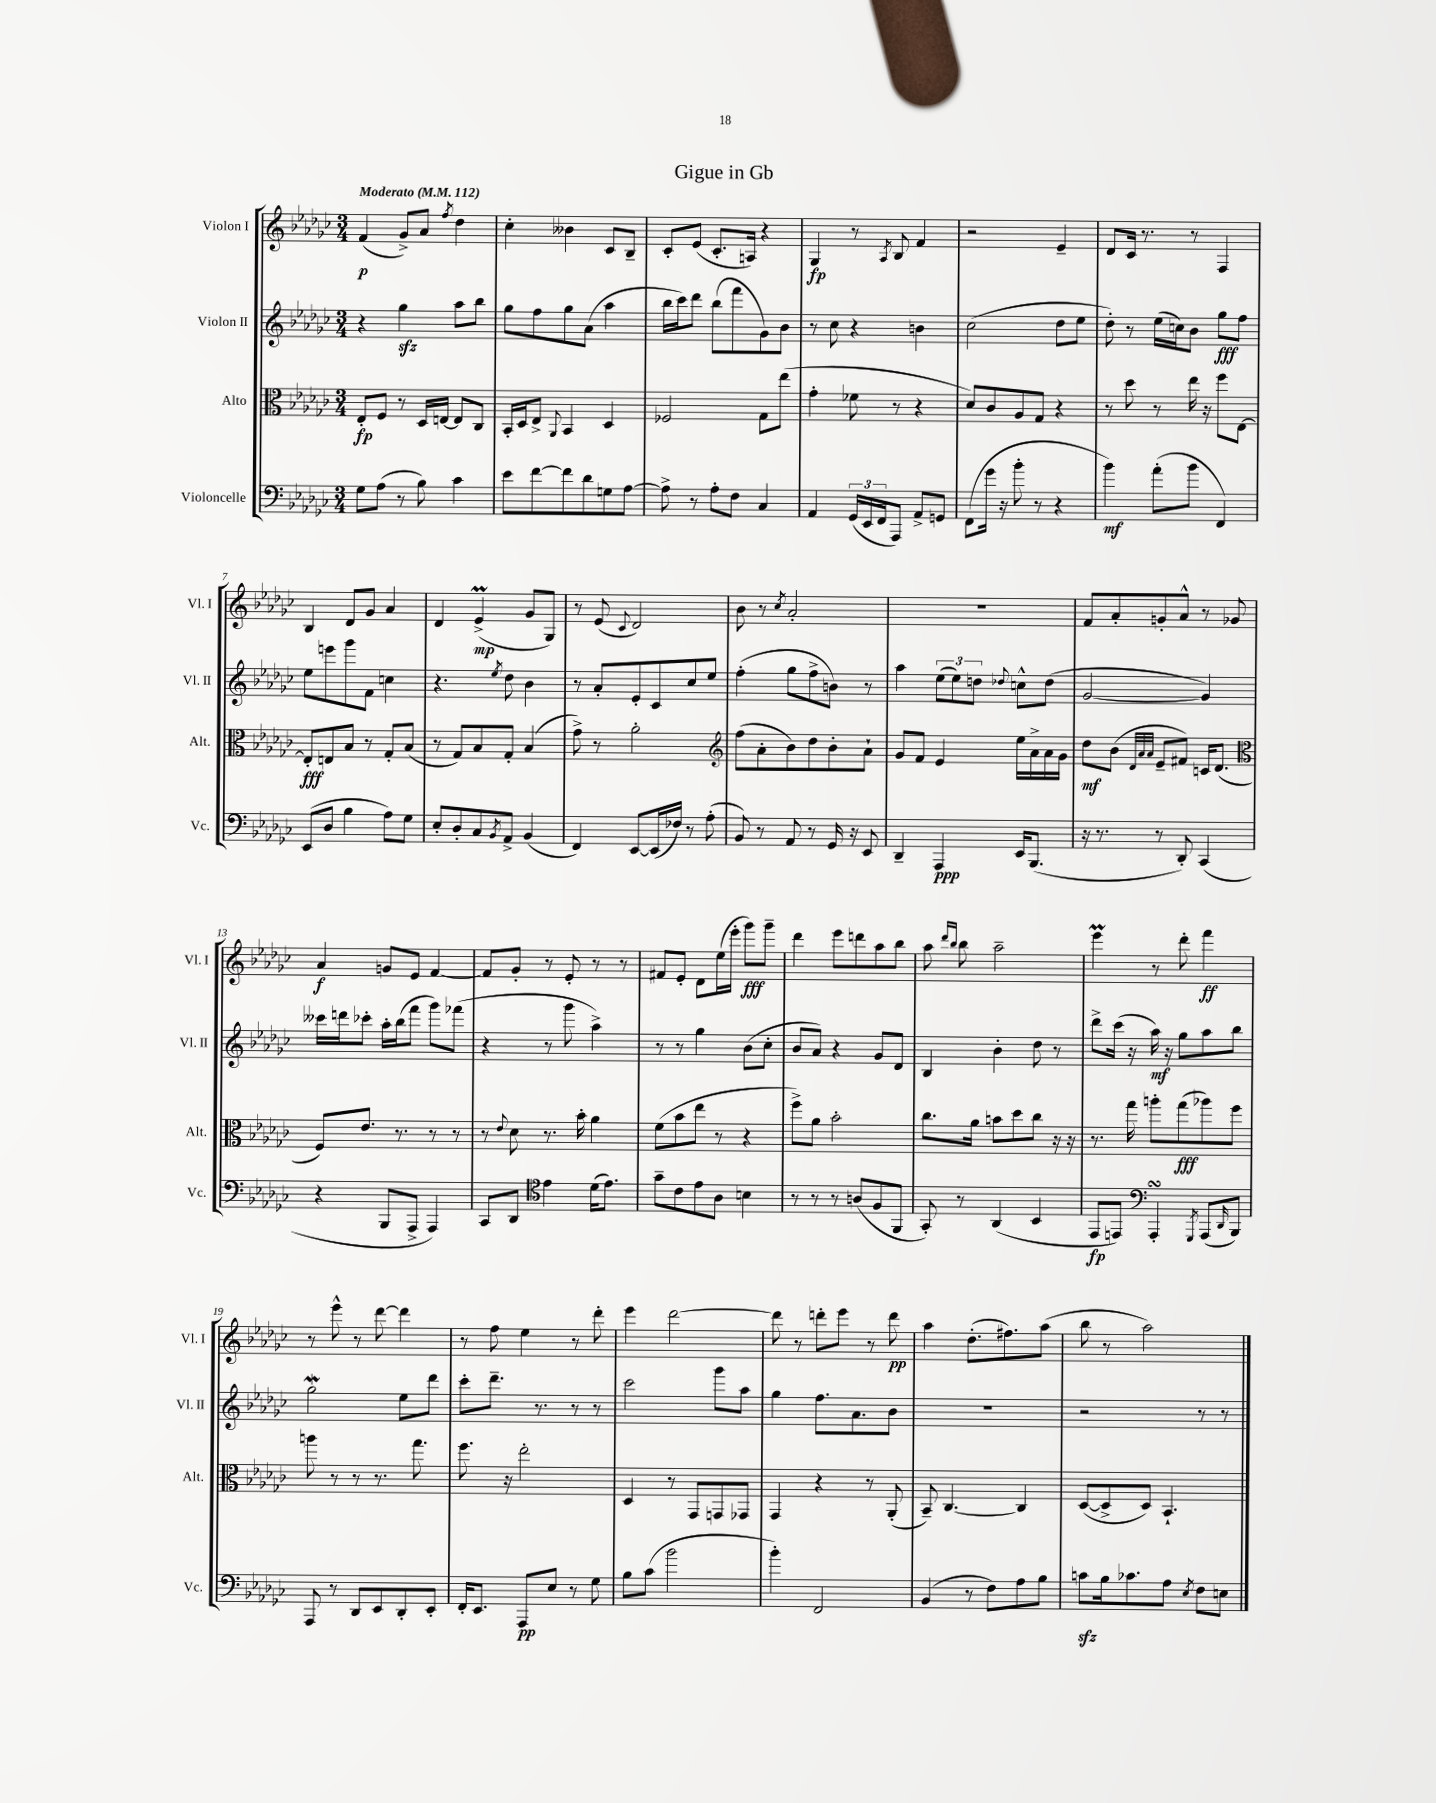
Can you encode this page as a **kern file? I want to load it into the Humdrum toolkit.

**kern	**kern	**kern	**kern
*staff4	*staff3	*staff2	*staff1
*clefF4	*clefC3	*clefG2	*clefG2
*k[b-e-a-d-g-c-]	*k[b-e-a-d-g-c-]	*k[b-e-a-d-g-c-]	*k[b-e-a-d-g-c-]
*M3/4	*M3/4	*M3/4	*M3/4
*MM112	*MM112	*MM112	*MM112
8G-	8E-'	4r	(4f
(8A-	8F	.	.
8r	8r	4gg-	8g-^)
8B-)	16D-	.	8a-
.	[16E	.	.
.	.	.	8qff
4c-	8E]	8aa-	4dd-
.	8C-	8bb-	.
=	=	=	=
8e-	16BB-'	8gg-	4cc-'
.	16D-	.	.
[8f	8E-^	8ff	.
.	8qqAA-	.	.
8f]	4BB-	8gg-	4b--
8d-	.	(8a-	.
8G	4D-	4aa-	8c-
[8A-	.	.	8B-~
=	=	=	=
8A-^]	2F-	16bb-	8c-'
.	.	16ccc-)	.
8r	.	8ddd-	(8e-
8A-'	.	(8bb-	8.c-'
8F	.	8fff	.
.	.	.	16A)
4C-	8G-	8g-)	4r
.	(8ee-	8b-	.
=	=	=	=
4AA-	4g-'	8r	4G-
.	.	8cc-	.
(24GG-	8f-	4r	8r
24EE-	.	.	.
24FF	.	.	.
.	.	.	8qA-
8AAA-)	8r	.	8B-
8AA-^	4r	4b	4f
8GG	.	.	.
=	=	=	=
(8FF	8d-)	(2cc-	2r
16g-	8c-	.	.
16r	.	.	.
8b-'	8A-	.	.
8r	8G-	.	.
4r	4r	8dd-	4e-~
.	.	8ee-	.
=	=	=	=
4b-)	8r	8dd-')	8d-
.	8dd-	8r	16c-
.	.	.	8.r
(8a-'	8r	(16ee-	.
.	.	16cc)	.
8b-	16ee-	8b-	8r
.	16r	.	.
4FF)	8ff	8gg-	4F
.	[8E-	8ff	.
=	=	=	=
(8EE-	8E-']	8ee-	4B-
8D-	8E	8eee	.
4B-	8B-	8ggg-	8d-
.	8r	8f	8g-
8A-)	8G-'	4cc	4a-
8G-	(8B-	.	.
=	=	=	=
8E-'	8r	4.r	4d-
8D-'	8G-)	.	.
8C-	8B-	.	(4e-^
8qBB-	.	8qee-	.
8AA-^	8G-'	8dd-	.
(4BB-	(4B-	4b-	8g-
.	.	.	8G-)
=	=	=	=
4FF)	8g-^)	8r	8r
.	8r	8a-'	(8e-
.	.	.	8qqc-
[8EE-	2a-'	8e-'	2d-)
(16EE-]	.	8c-	.
16F-)	.	.	.
8r	.	8cc-	.
(8A-'	.	8ee-	.
=	=	=	=
*	*clefG2	*	*
8BB-)	(8ff	(4ff'	8b-
8r	8a-'	.	8r
.	.	.	8qcc-
8AA-	8b-)	8gg-	2a-'
8r	8dd-	8ff^	.
16GG-	8b-'	8b)	.
16r	.	.	.
8EE-	8a-`	8r	.
=	=	=	=
4DD-~	8g-	4aa-	2.r
.	8f	.	.
4AAA-	4e-	(12ee-	.
.	.	12ee-)	.
.	.	12dd	.
.	.	8qqdd-	.
16EE-	16ee-	8cc^^	.
(8.BBB-	16a-^	.	.
.	16a-	(8dd-	.
.	16g-	.	.
=	=	=	=
16r	8dd-	[2g-	8f
8.r	.	.	.
.	(8b-	.	8a-'
.	32qqd-	.	.
.	32qqa-	.	.
.	32qqa-	.	.
8r	8e-~	.	8g'
8DD-')	8f#)	.	8a-^^
(4CC-	16c	4g-])	8r
.	(8.d-	.	.
.	.	.	8g-
=	=	=	=
*	*clefC3	*	*
4r	8F)	16ccc--	4a-
.	.	16ddd	.
.	8.e-	8ccc-'	.
8BBB-	.	16aa-'	8g
.	8.r	(16bb-	.
8AAA-^	.	8fff	8e-
4AAA-)	8r	8ggg-)	[4f
.	8r	(8fff-	.
=	=	=	=
8CC-	8r	4r	8f]
.	8qqe-	.	.
8DD-	8d-	.	8g-'
*clefC4	*	*	*
4e-	8.r	8r	8r
.	.	8ggg-	8e-'
.	16b-'	.	.
(16d-	4a-	4aa-^)	8r
8.e-)	.	.	.
.	.	.	8r
=	=	=	=
8g-~	(8f	8r	8f#
8c-	8b-	8r	8e-'
8e-	8ee-	4gg-	8d-
8A-	8r	.	(16ee-
.	.	.	16eee-'
4B	4r	(8b-	8ggg-)
.	.	8cc-'	8ggg-~
=	=	=	=
8r	8ff^)	8b-	4ddd-
8r	8a-	8a-)	.
8r	2b-'	4r	8eee-
(8A	.	.	8ddd
8F	.	8g-	8aa-
8FF	.	8d-	8bb-
=	=	=	=
8GG-')	8.cc-	4B-	8aa-
.	.	.	16qqddd-
.	.	.	16qqbb-
8r	.	.	8bb-
.	16a-	.	.
(4AA-	8b	4b-'	2aa-~
.	8dd-	.	.
4BB-	8cc-	8dd-	.
.	16r	8r	.
.	16r	.	.
=	=	=	=
8EE-	8.r	8ddd-^	4eee-
8EE)	.	(16ccc-	.
.	16gg-	16r	.
*clefF4	*	*	*
4AAA-'	8aa'	16aa-)	8r
.	.	16r	.
.	(8gg-	8gg-	8ddd-'
8qGGG-	.	.	.
(8AAA-	8aa-)	8aa-	4fff
16qqDD-	.	.	.
8BBB-)	8ff	8bb-	.
=	=	=	=
8AAA-	8aa	2gg-	8r
8r	8r	.	8eee-^^
8DD-	8r	.	8r
8EE-	8.r	.	[8ddd-
8DD-'	.	8ee-	4ddd-]
.	8.gg-	.	.
8EE-'	.	8ddd-	.
=	=	=	=
16FF'	8.ff	8ccc-'	8r
8.EE-	.	.	.
.	.	8.ddd-~	8ff
.	16r	.	.
8AAA-	2ee-'	.	4ee-
.	.	8.r	.
8E-	.	.	.
8r	.	8r	8r
8G-	.	8r	8ddd-'
=	=	=	=
8B-	4D-	2ccc-	4eee-
(8c-	.	.	.
2b-	8r	.	[2ddd-
.	8GG-	.	.
.	8GG	8ggg-	.
.	8GG-	8aa-	.
=	=	=	=
4b-')	4GG-	4gg-	8ddd-]
.	.	.	8r
2FF	4r	8.ff	8ddd'
.	.	.	8eee-
.	.	8.a-	.
.	8r	.	8r
.	(8AA-'	8b-	8ddd
=	=	=	=
(4BB-	8BB-~)	2.r	4aa-
.	[4.C-	.	.
8r	.	.	(8.dd-'
8F)	.	.	.
.	.	.	8.ff#)
8A-	4C-]	.	.
8B-	.	.	(8aa-
=	=	=	=
8c	([8D-	2r	8bb-
16B-	8D-^]	.	8r
8.c-	.	.	.
.	8D-)	.	2aa-)
8A-	4.BB-`	.	.
8qE-	.	.	.
8F	.	8r	.
8E	.	8r	.
==	==	==	==
*-	*-	*-	*-
